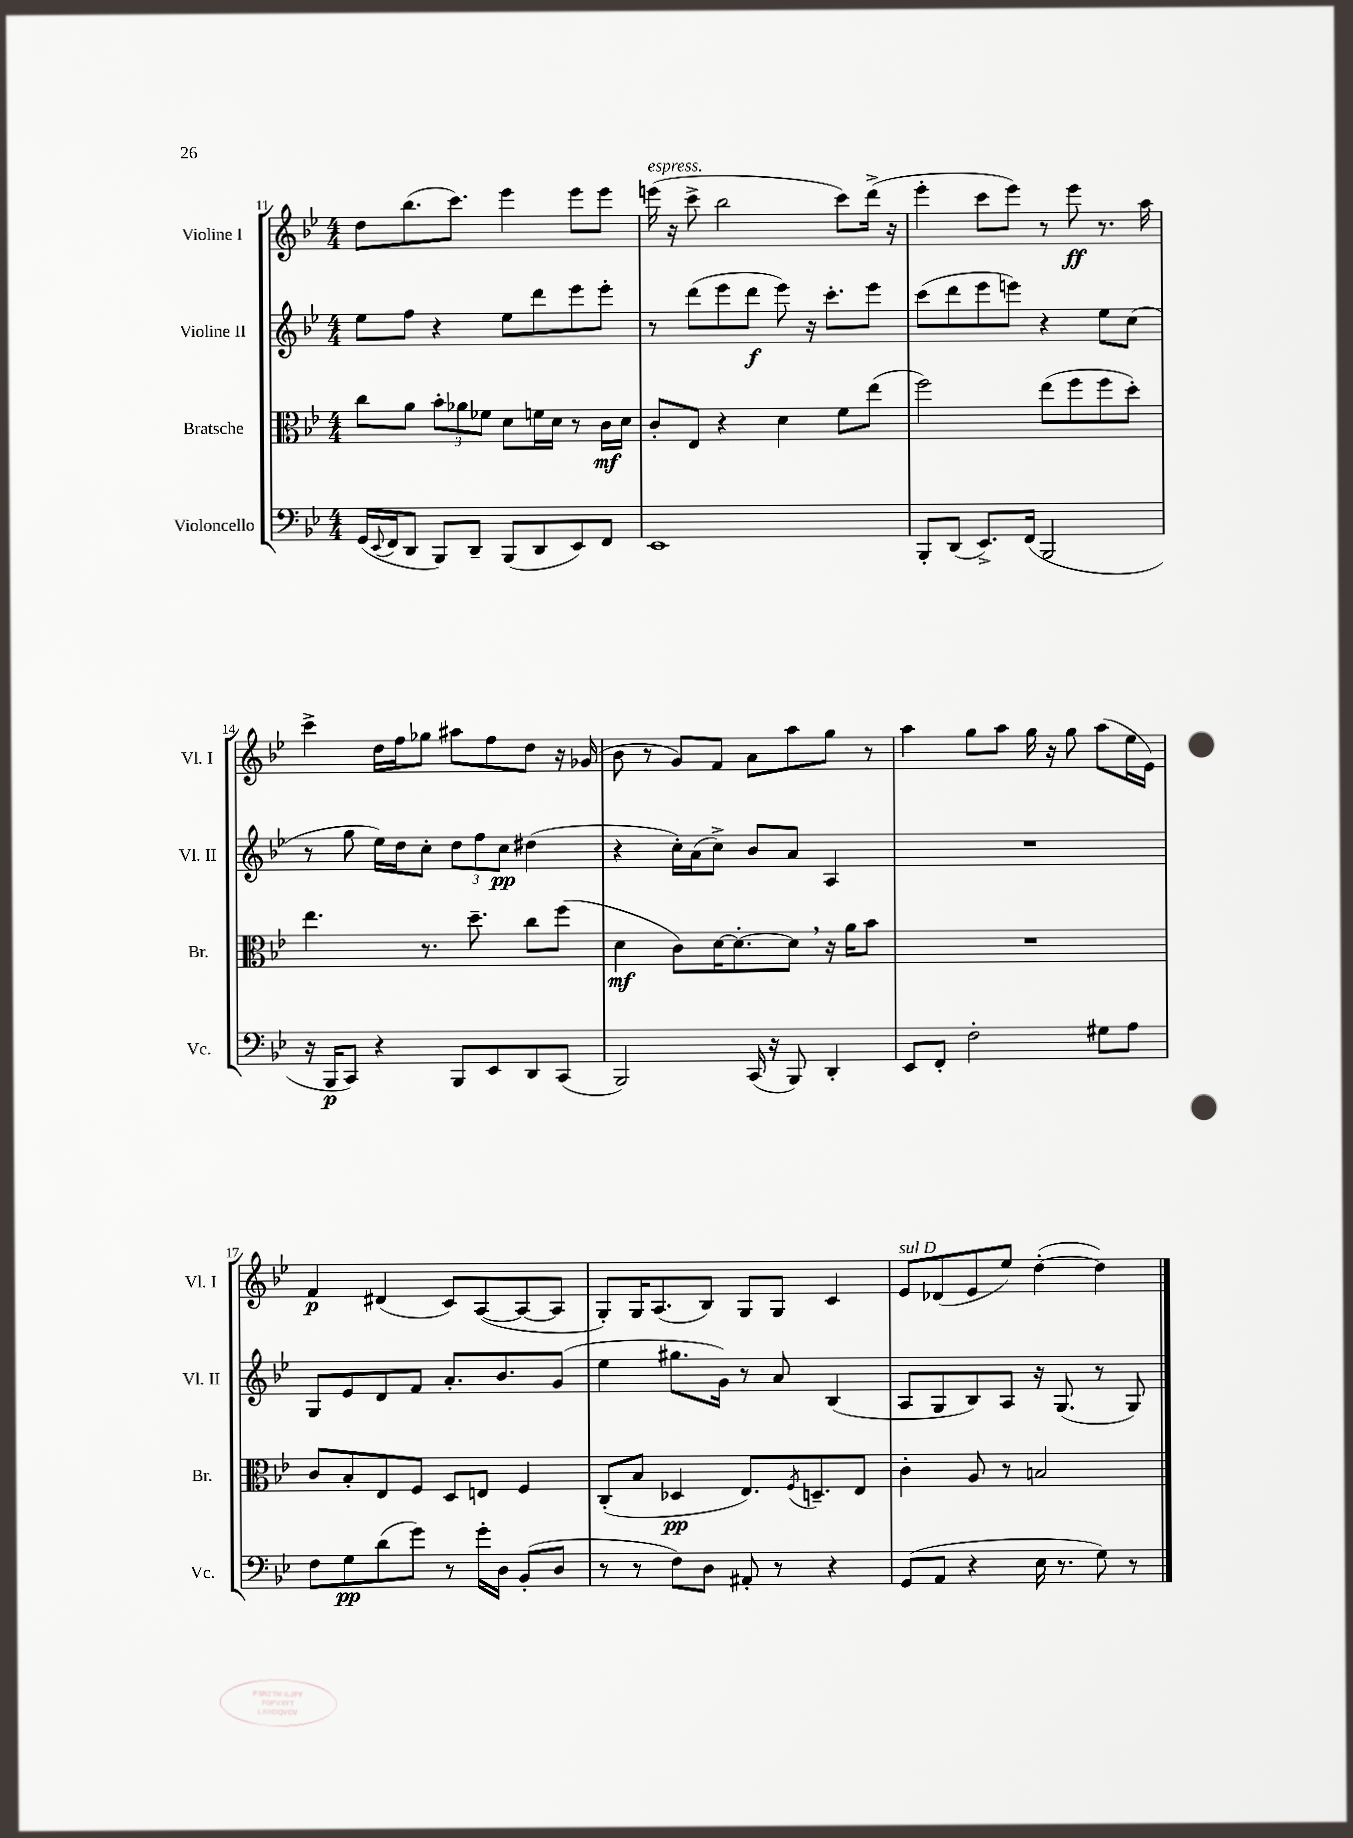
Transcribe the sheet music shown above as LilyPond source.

<<
\new StaffGroup <<
\new Staff = "s0" \with { instrumentName = "Violine I" shortInstrumentName = "Vl. I" } {
    \clef treble \key bes \major \numericTimeSignature \time 4/4
    d''8 bes''8.( c'''8.) ees'''4 ees'''8 ees'''8 |
    e'''16^\markup { \italic "espress." }( r16 c'''8-> bes''2 c'''8) d'''16->( r16 |
    ees'''4-. c'''8 ees'''8) r8 ees'''8\ff r8. a''16 |
    c'''4-> d''16 f''16 ges''8 ais''8 f''8 d''8 r16 ges'16( |
    bes'8 r8 g'8) f'8 a'8 a''8 g''8 r8 |
    a''4 g''8 a''8 g''16 r16 g''8 a''8( ees''16 ees'16) |
    f'4\p dis'4( c'8) a8~( a8~ a8 |
    g8-.) g16 a8.( bes8) g8 g8 c'4 |
    ees'8^\markup { \italic "sul D" } des'8( ees'8 ees''8) d''4~-.( d''4) \bar "|." |
}
\new Staff = "s1" \with { instrumentName = "Violine II" shortInstrumentName = "Vl. II" } {
    \clef treble \key bes \major \numericTimeSignature \time 4/4
    ees''8 f''8 r4 ees''8 d'''8 ees'''8 ees'''8-. |
    r8 d'''8( ees'''8 d'''8\f ees'''8) r16 c'''8.-. ees'''8 |
    c'''8( d'''8 ees'''8 e'''8) r4 ees''8 c''8( |
    r8 g''8 ees''16) d''16 c''8-. \tuplet 3/2 { d''8 f''8 c''8\pp } dis''4( |
    r4 c''16-.) a'16( c''8->) bes'8 a'8 a4 |
    R1 |
    g8 ees'8 d'8 f'8 a'8.-. bes'8. g'8( |
    ees''4 gis''8. g'16) r8 a'8 bes4( |
    a8 g8 bes8) a8 r16 g8.( r8 g8) \bar "|." |
}
\new Staff = "s2" \with { instrumentName = "Bratsche" shortInstrumentName = "Br." } {
    \clef alto \key bes \major \numericTimeSignature \time 4/4
    c''8 a'8 \tuplet 3/2 { bes'8-. aes'8 fes'8 } d'8 f'16 d'16 r8 c'16\mf d'16 |
    c'8-. ees8 r4 d'4 f'8 ees''8( |
    f''2) ees''8( f''8 f''8 d''8-.) |
    ees''4. r8. d''8.-- c''8 f''8( |
    d'4\mf c'8) d'16~ d'8.~-. d'8 \breathe r16 a'16 bes'8 |
    R1 |
    c'8 bes8-. ees8 f8 d8 e8 f4 |
    c8-.( bes8 des4\pp ees8.) \acciaccatura { f8 } d8.-- ees8 |
    c'4-. a8 r8 b2 \bar "|." |
}
\new Staff = "s3" \with { instrumentName = "Violoncello" shortInstrumentName = "Vc." } {
    \clef bass \key bes \major \numericTimeSignature \time 4/4
    g,16( \appoggiatura { ees,8 } f,16 d,8 bes,,8) d,8-- bes,,8( d,8 ees,8) f,8 |
    ees,1 |
    bes,,8-. d,8( ees,8.->) f,16( bes,,2 |
    r16 bes,,16\p c,8) r4 bes,,8 ees,8 d,8 c,8( |
    bes,,2) c,16( r16 bes,,8) d,4-. |
    ees,8 f,8-. f2-. gis8 a8 |
    f8 g8\pp d'8( g'8) r8 g'16-. d16 bes,8-.( d8 |
    r8 r8 f8) d8 ais,8-. r8 r4 |
    g,8( a,8 r4 ees16 r8. g8) r8 \bar "|." |
}
>>
>>
\layout { \context { \Score currentBarNumber = #11 } }
